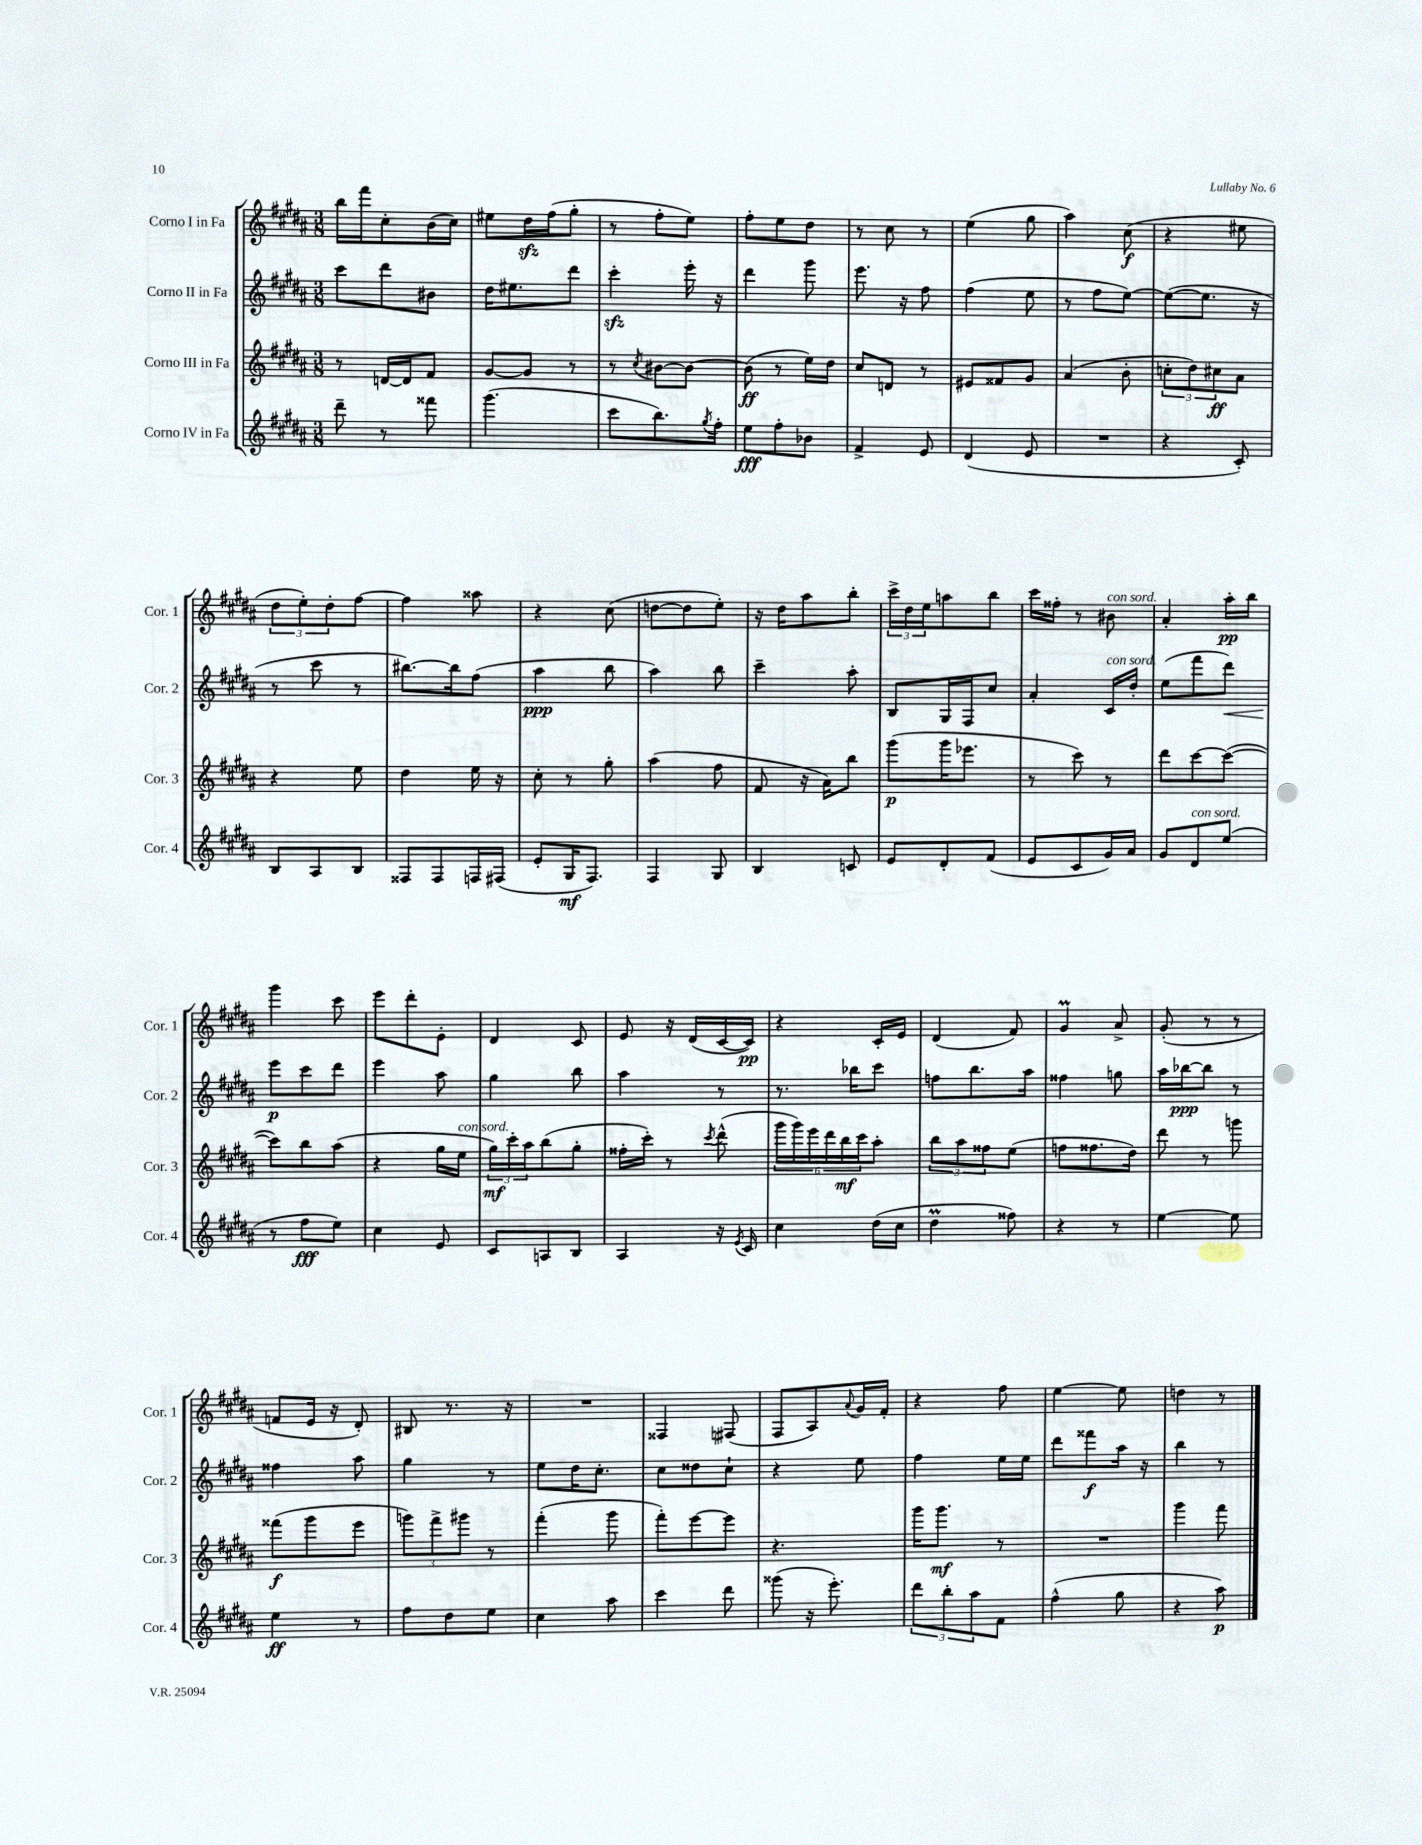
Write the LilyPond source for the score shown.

<<
\new StaffGroup <<
\new Staff = "s0" \with { instrumentName = "Corno I in Fa" shortInstrumentName = "Cor. 1" } {
    \clef treble \key b \major \numericTimeSignature \time 3/8
    b''16 fis'''16 cis''8-. b'16( cis''16) |
    eis''8 dis''16\sfz fis''16( gis''8-. |
    r8 fis''8-. e''8) |
    fis''8-. e''8 dis''8 |
    r8 cis''8 r8 |
    e''4( gis''8 |
    ais''4) cis''8\f( |
    r4 eis''8 |
    \tuplet 3/2 { dis''8 e''8-.) dis''8-. } fis''8~ |
    fis''4 aisis''8 |
    r4 cis''8( |
    d''8~ d''8 e''8-.) |
    r16 dis''16 ais''8 b''8-. |
    \tuplet 3/2 { cis'''16-> dis''16 e''16 } a''8 b''8 |
    cis'''16 fisis''16-. r8 bis'8^\markup { \italic "con sord." } |
    ais'4-. ais''16-.\pp b''16 |
    gis'''4 cis'''8 |
    e'''8 dis'''8-. e'8-. |
    dis'4 cis'8 |
    e'8 r16 dis'16( cis'16~ cis'16\pp) |
    r4 cis'16-. e'16 |
    dis'4( fis'8) |
    gis'4\prall ais'8-> |
    gis'8-.( r8 r8 |
    f'8 e'16 r16 dis'8-.) |
    bis8 r8. r16 |
    R4. |
    fisis4 fis8( |
    fis8 ais8) \appoggiatura { ais'8 } gis'16 fis'16-. |
    r4 fis''8 |
    e''4~ e''8 |
    d''4 r8 \bar "|." |
}
\new Staff = "s1" \with { instrumentName = "Corno II in Fa" shortInstrumentName = "Cor. 2" } {
    \clef treble \key b \major \numericTimeSignature \time 3/8
    cis'''8 dis'''8 bis'8 |
    dis''16 eis''8. dis'''8 |
    cis'''4-.\sfz e'''16-. r16 |
    dis'''4 gis'''8 |
    e'''8. r16 fis''8 |
    fis''4( e''8 |
    r8 fis''8 e''8~) |
    e''8~( e''8. r16 |
    r8 cis'''8 r8 |
    bis''8.~) bis''16 fis''8( |
    ais''4\ppp b''8 |
    ais''4) b''8 |
    cis'''4-- ais''8-. |
    b8 gis16 fis16 cis''8 |
    ais'4-. cis'16^\markup { \italic "con sord." } dis''16-. |
    e''8( fis'''8 dis'''8\<) |
    e'''8\p\! cis'''8 dis'''8 |
    e'''4 ais''8 |
    gis''4 b''8 |
    ais''4 r8 |
    r8. bes''16 cis'''8 |
    f''8 b''8. ais''16 |
    fisis''4 g''8 |
    ais''16 bes''16~\ppp bes''8 r8 |
    fisis''4 ais''8 |
    gis''4 r8 |
    e''8 dis''16 cis''8.-. |
    cis''8 disis''8 cis''8-! |
    r4 e''8 |
    fis''4 e''16 e''16 |
    dis'''8 fisis'''8\f ais''16 r16 |
    b''4 r8 \bar "|." |
}
\new Staff = "s2" \with { instrumentName = "Corno III in Fa" shortInstrumentName = "Cor. 3" } {
    \clef treble \key b \major \numericTimeSignature \time 3/8
    r8 d'16~ d'16 fis'8 |
    gis'8~ gis'8 r8 |
    r8 \acciaccatura { cis''8 } bis'8~ bis'8~ |
    bis'8\ff( r8 e''16) dis''16 |
    cis''8 d'8 r8 |
    eis'8 fisis'8 gis'8 |
    ais'4( b'8-. |
    \tuplet 3/2 { c''8-. dis''8) cis''8\ff } ais'8 |
    r4 e''8 |
    dis''4 e''16 r16 |
    cis''8-. r8 gis''8-. |
    ais''4( fis''8 |
    fis'8 r16 ais'16) b''8 |
    gis'''8\p( gis'''16 ees'''8. |
    r8 cis'''8) r8 |
    dis'''8 cis'''8~ cis'''8~( |
    cis'''8) b''8 ais''8( |
    r4 gis''16 e''16^\markup { \italic "con sord." } |
    \tuplet 3/2 { gis''16\mf) cis'''16-. ais''16 } b''8( gis''8-. |
    fisis''16-. cis'''16-.) r8 \acciaccatura { cis'''8 } dis'''8-^( |
    \tuplet 6/4 { gis'''16 gis'''16) e'''16 dis'''16 b''16\mf cis'''16 } ais''8-. |
    \tuplet 3/2 { b''8 ais''8 fisis''8 } e''8( |
    f''8 fisis''8. dis''16) |
    dis'''8 r8 g'''8 |
    fisis'''8\f( gis'''8 e'''8 |
    \tuplet 3/2 { g'''8) fis'''8-> gis'''8 } r8 |
    fis'''4-.( gis'''8 |
    fis'''8-.) e'''8~ e'''8 |
    r4. |
    gis'''16 gis'''8.\mf r8 |
    R4. |
    gis'''4 fis'''8 \bar "|." |
}
\new Staff = "s3" \with { instrumentName = "Corno IV in Fa" shortInstrumentName = "Cor. 4" } {
    \clef treble \key b \major \numericTimeSignature \time 3/8
    dis'''8-- r8 fisis'''8 |
    gis'''4.( |
    cis'''8 b''8.) \acciaccatura { gis''8 } fis''16-. |
    e''8\fff fis''8-. bes'8 |
    fis'4-> e'8 |
    dis'4( e'8 |
    R4. |
    r4 cis'8-.) |
    b8 ais8 b8 |
    fisis8 fisis8 f16 fis16( |
    e'8-. gis16\mf fis8.) |
    fis4 gis8 |
    b4 c'8 |
    e'8 dis'8-. fis'8( |
    e'8 cis'8 gis'16) ais'16 |
    gis'8 dis'8^\markup { \italic "con sord." } e''8( |
    r8 fis''8\fff e''8) |
    cis''4 e'8 |
    cis'8 a8 b8 |
    ais4 r16 \acciaccatura { e'8 } cis'16 |
    cis''4 dis''16( cis''16 |
    dis''4\prall fisis''8) |
    r4 r8 |
    e''4~ e''8 |
    e''4\ff r8 |
    fis''8 dis''8 e''8 |
    cis''4 ais''8 |
    cis'''4 dis'''8 |
    gisis'''8( r16 e'''8.-.) |
    \tuplet 3/2 { dis'''8 b''8-. ais''8 } fis'8 |
    fis''4-^( gis''8 |
    r4 ais''8\p) \bar "|." |
}
>>
>>
\layout { \context { \Score \remove "Bar_number_engraver" } }
